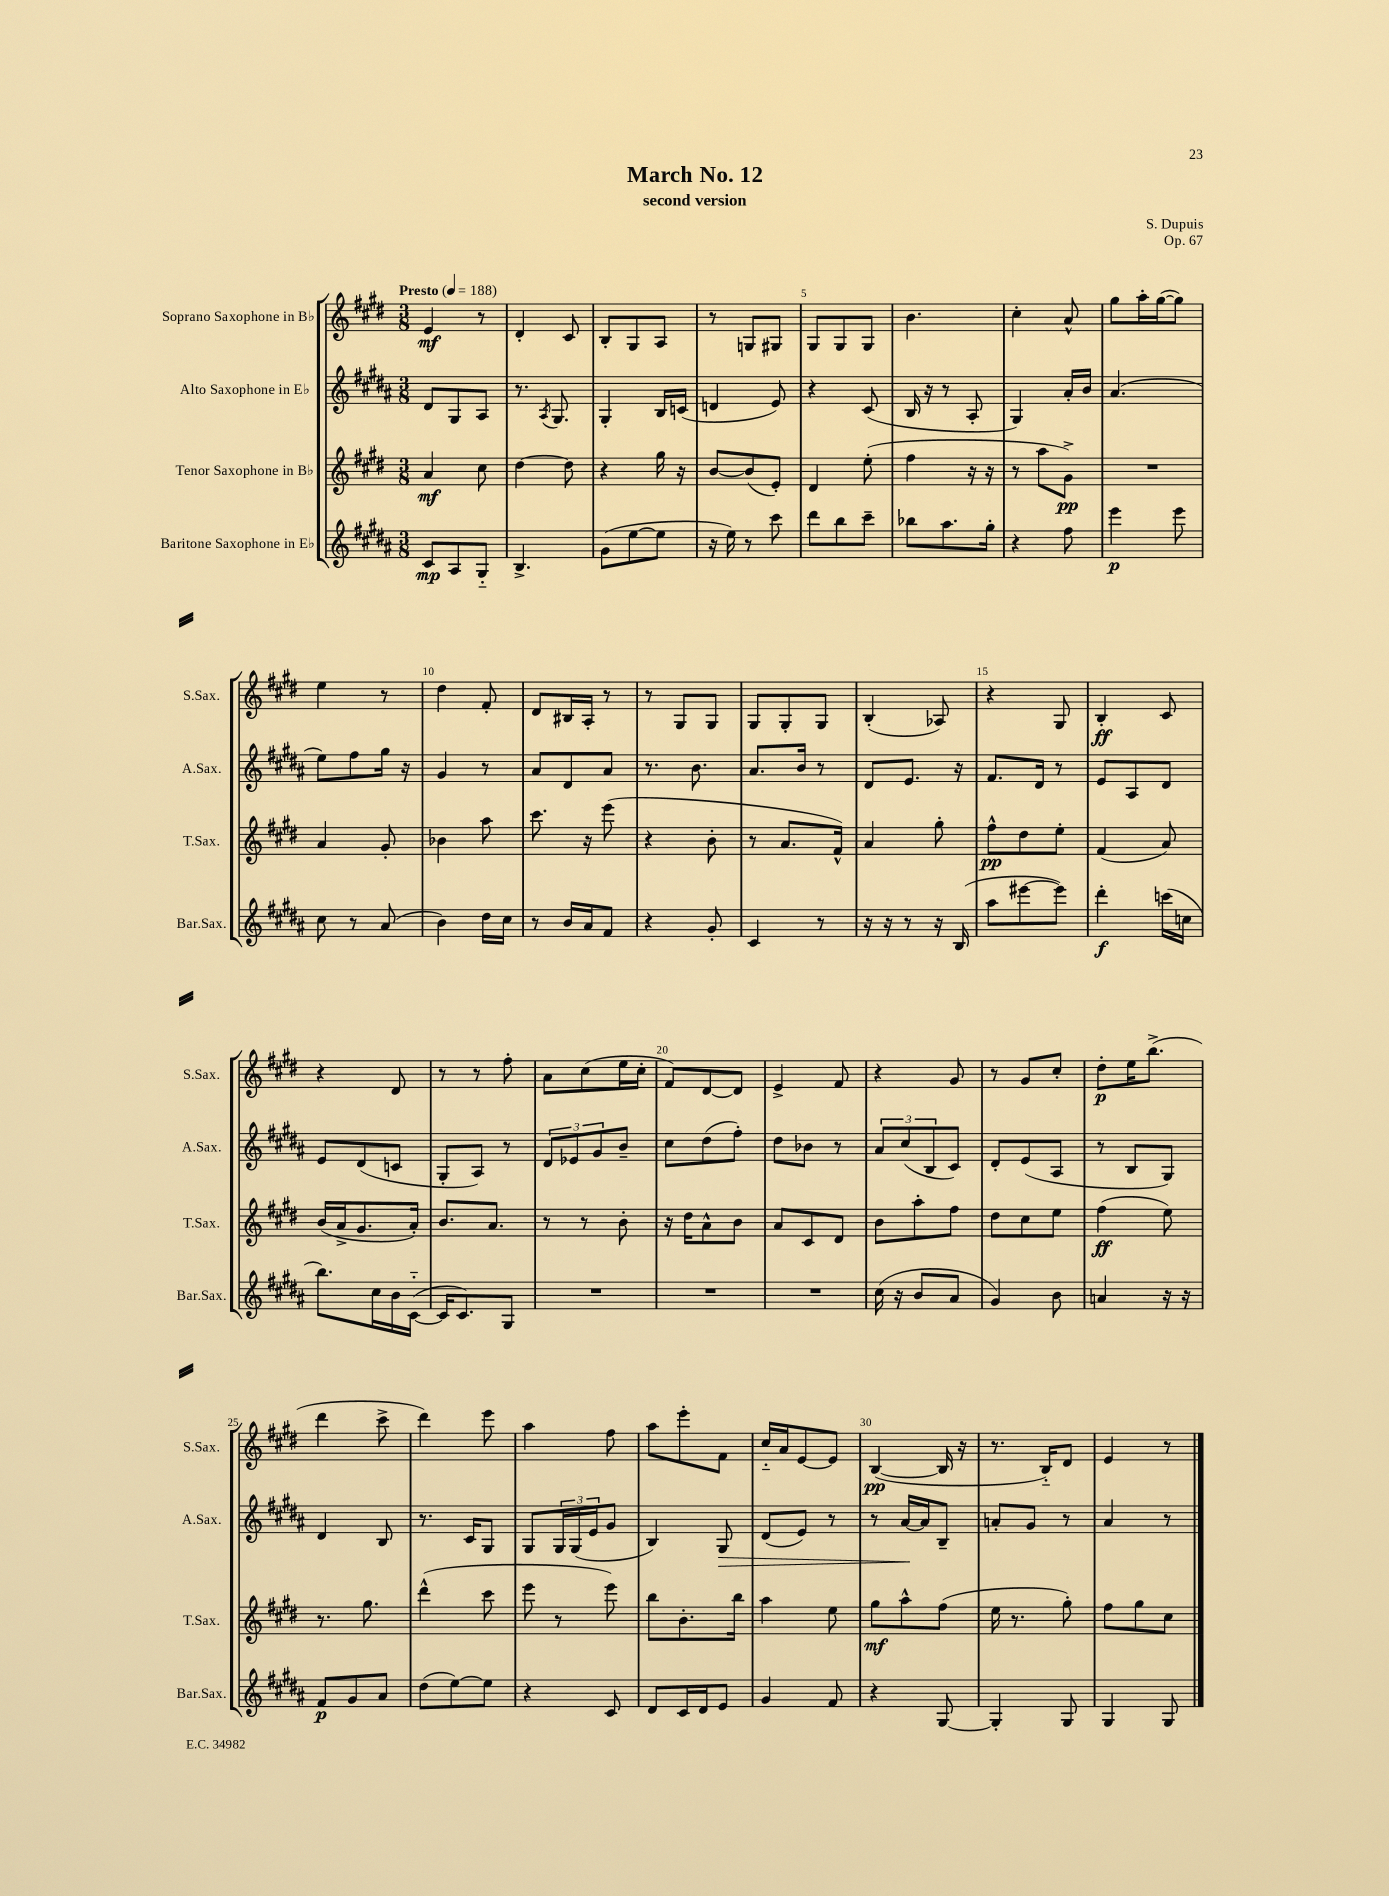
\header { title = "March No. 12" composer = "S. Dupuis" subtitle = "second version" opus = "Op. 67" }
<<
\new StaffGroup <<
\new Staff = "s0" \with { instrumentName = "Soprano Saxophone in Bb" shortInstrumentName = "S.Sax." } {
    \clef treble \key e \major \numericTimeSignature \time 3/8 \tempo "Presto" 4 = 188
    e'4\mf r8 |
    dis'4-. cis'8 |
    b8-. gis8 a8 |
    r8 g8 gis8 |
    gis8 gis8 gis8 |
    b'4. |
    cis''4-. a'8-^ |
    gis''8 a''16-. gis''16~( gis''8) |
    e''4 r8 |
    dis''4 fis'8-. |
    dis'8 bis16 a16-. r8 |
    r8 gis8 gis8 |
    gis8 gis8-. gis8 |
    b4-.( aes8) |
    r4 gis8 |
    b4-.\ff cis'8 |
    r4 dis'8 |
    r8 r8 fis''8-. |
    a'8 cis''8( e''16 cis''16-. |
    fis'8) dis'8~ dis'8 |
    e'4-> fis'8 |
    r4 gis'8 |
    r8 gis'8 cis''8-. |
    dis''8-.\p e''16 b''8.->( |
    dis'''4 cis'''8-> |
    dis'''4) e'''8 |
    a''4 fis''8 |
    a''8 e'''8-. fis'8 |
    cis''16-_ a'16 e'8~ e'8 |
    b4~\pp( b16 r16 |
    r8. b16-_) dis'8 |
    e'4 r8 \bar "|." |
}
\new Staff = "s1" \with { instrumentName = "Alto Saxophone in Eb" shortInstrumentName = "A.Sax." } {
    \clef treble \key b \major \numericTimeSignature \time 3/8
    dis'8 gis8 ais8 |
    r8. \acciaccatura { ais8 } gis8. |
    gis4-. b16 c'16( |
    d'4 e'8) |
    r4 cis'8( |
    b16 r16 r8 ais8-. |
    gis4) ais'16-. b'16 |
    ais'4.( |
    e''8) fis''8 gis''16 r16 |
    gis'4 r8 |
    ais'8 dis'8 ais'8 |
    r8. b'8. |
    ais'8. b'16 r8 |
    dis'8 e'8. r16 |
    fis'8. dis'16 r8 |
    e'8 ais8 dis'8 |
    e'8 dis'8( c'8 |
    gis8-. ais8) r8 |
    \tuplet 3/2 { dis'8 ees'8 gis'8 } b'8-- |
    cis''8 dis''8( fis''8-.) |
    dis''8 bes'8 r8 |
    \tuplet 3/2 { ais'8 cis''8( b8 } cis'8) |
    dis'8-. e'8( ais8 |
    r8 b8 gis8) |
    dis'4 b8 |
    r8. cis'16 gis8 |
    gis8 \tuplet 3/2 { gis16 gis16( e'16 } gis'8 |
    b4) gis8\> |
    dis'8( e'8) r8 |
    r8 ais'16~\! ais'16 b8-- |
    a'8-. gis'8 r8 |
    ais'4 r8 \bar "|." |
}
\new Staff = "s2" \with { instrumentName = "Tenor Saxophone in Bb" shortInstrumentName = "T.Sax." } {
    \clef treble \key e \major \numericTimeSignature \time 3/8
    a'4\mf cis''8 |
    dis''4~ dis''8 |
    r4 gis''16 r16 |
    b'8~ b'8( e'8-.) |
    dis'4 e''8-.( |
    fis''4 r16 r16 |
    r8 a''8 gis'8->\pp) |
    R4. |
    a'4 gis'8-. |
    bes'4 a''8 |
    cis'''8. r16 e'''8( |
    r4 b'8-. |
    r8 a'8. fis'16-^) |
    a'4 gis''8-. |
    fis''8-^\pp dis''8 e''8-. |
    fis'4( a'8) |
    b'16( a'16-> gis'8. a'16-.) |
    b'8. a'8. |
    r8 r8 b'8-. |
    r16 dis''16 a'8-^ b'8 |
    a'8 cis'8 dis'8 |
    b'8 a''8-. fis''8 |
    dis''8 cis''8 e''8 |
    fis''4\ff( e''8) |
    r8. gis''8. |
    dis'''4-^( cis'''8 |
    e'''8 r8 e'''8) |
    b''8 b'8.-. b''16 |
    a''4 e''8 |
    gis''8\mf a''8-^ fis''8( |
    e''16 r8. gis''8-.) |
    fis''8 gis''8 cis''8 \bar "|." |
}
\new Staff = "s3" \with { instrumentName = "Baritone Saxophone in Eb" shortInstrumentName = "Bar.Sax." } {
    \clef treble \key b \major \numericTimeSignature \time 3/8
    cis'8\mp ais8 gis8-_ |
    b4.-> |
    gis'8( e''8~ e''8 |
    r16 e''16) r8 cis'''8 |
    dis'''8 b''8 cis'''8-- |
    bes''8 ais''8. gis''16-. |
    r4 fis''8 |
    e'''4\p e'''8 |
    cis''8 r8 ais'8( |
    b'4) dis''16 cis''16 |
    r8 b'16 ais'16 fis'8 |
    r4 gis'8-. |
    cis'4 r8 |
    r16 r16 r8 r16 b16( |
    ais''8 eis'''8~ eis'''8) |
    dis'''4-.\f c'''16( c''16 |
    b''8.) cis''16 b'16 cis'16~-_( |
    cis'16 cis'8.) gis8 |
    R4. |
    R4. |
    R4. |
    cis''16( r16 b'8 ais'8 |
    gis'4) b'8 |
    a'4 r16 r16 |
    fis'8\p gis'8 ais'8 |
    dis''8( e''8~) e''8 |
    r4 cis'8 |
    dis'8 cis'16 dis'16 e'8 |
    gis'4 fis'8 |
    r4 gis8~ |
    gis4-. gis8 |
    gis4 gis8 \bar "|." |
}
>>
>>
\layout { \context { \Score \override BarNumber.break-visibility = ##(#f #t #t) barNumberVisibility = #(every-nth-bar-number-visible 5) } }
